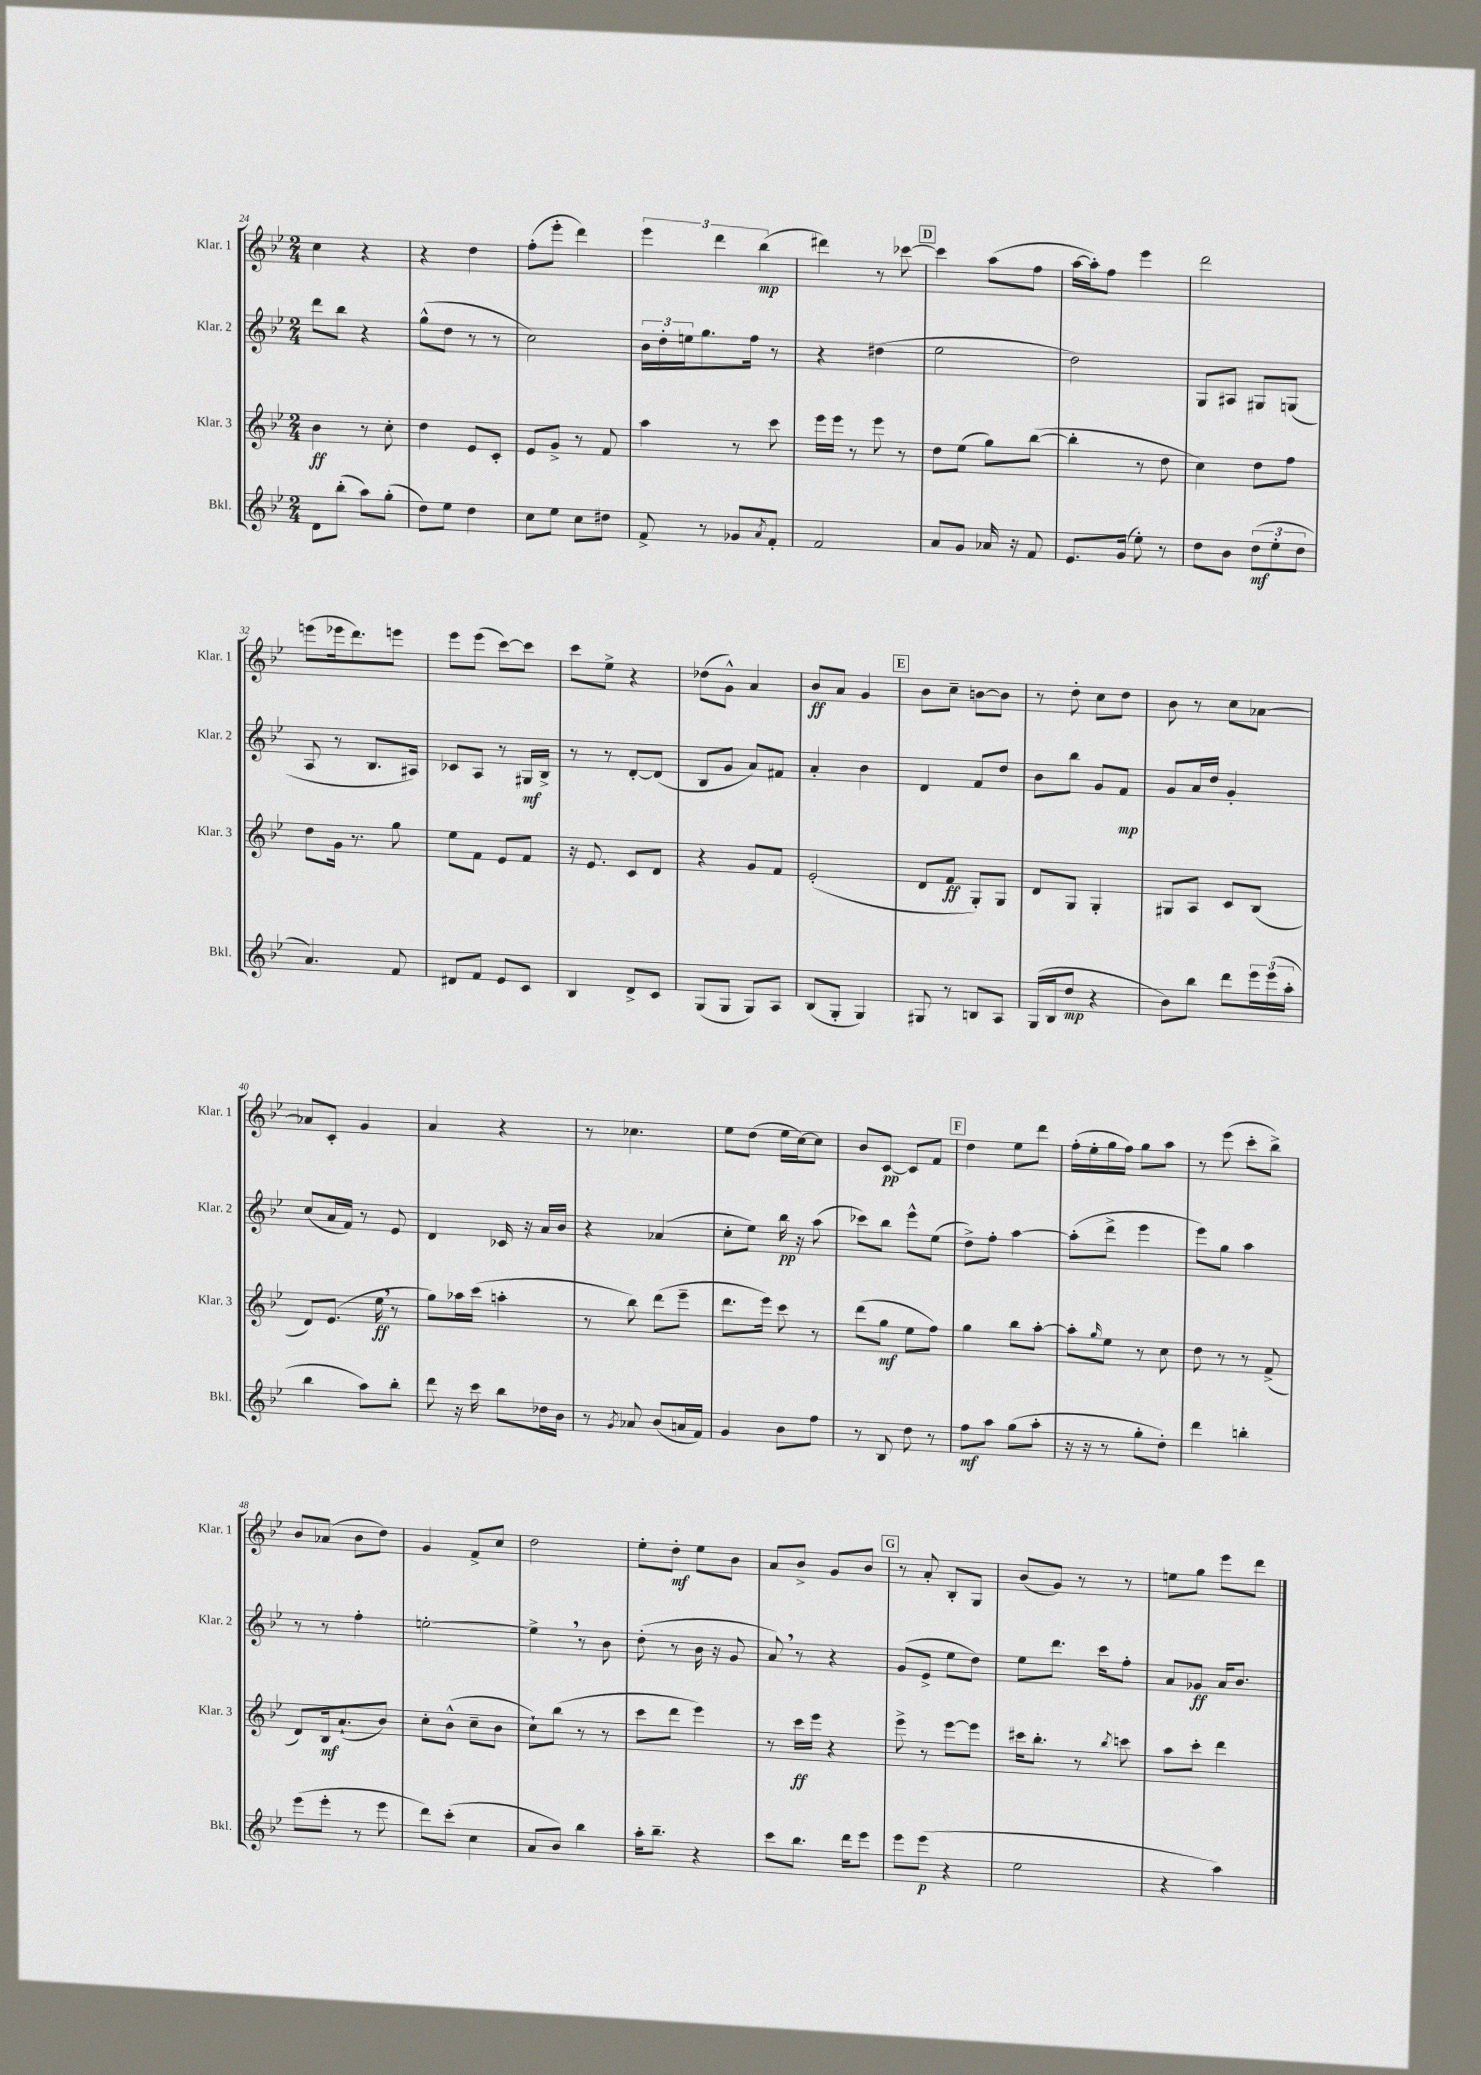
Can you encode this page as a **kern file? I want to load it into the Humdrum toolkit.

**kern	**kern	**kern	**kern
*staff4	*staff3	*staff2	*staff1
*clefG2	*clefG2	*clefG2	*clefG2
*k[b-e-]	*k[b-e-]	*k[b-e-]	*k[b-e-]
*M2/4	*M2/4	*M2/4	*M2/4
8d\L	4b-\	8ddd\L	4cc\
(8bb-'\J	.	8bb-\J	.
8aa\L)	8r	4r	4r
(8gg'\J	8cc'\	.	.
=	=	=	=
8dd\L)	4dd\	(8gg^^\L	4r
8ee-\J	.	8dd\J	.
4dd\	8e-/L	8r	4dd\
.	8c'/J	8r	.
=	=	=	=
8cc\L	8e-/L	2cc\)	(8ff'\L
8ee-\J	8g^/J	.	8eee-'\J
8cc\L	8r	.	4ddd\)
8dd#\J	8f/	.	.
=	=	=	=
8f^/	4aa\	24b-\LL	6eee-\
.	.	24dd'\	.
.	.	24ee\J	.
8r	.	8.gg\	.
.	.	.	6ddd\
8g-/L	8r	.	.
.	.	16ff\Jk	.
.	.	.	(6bb-\
8qa/	.	.	.
8f'/J	8ccc\	8r	.
=	=	=	=
2f/	16eee-\LL	4r	4ddd#\)
.	16eee-\JJ	.	.
.	8r	.	.
.	8eee-\	(4dd#\	8r
.	8r	.	[8ccc-\
=	=	=	=
8a/L	8dd\L	2ee-\	4ccc-\]
8g/J	(8ee-\J	.	.
16a-/	8gg\L)	.	(8aa\L
16r	.	.	.
8f/	([8bb-\J	.	8ff\J
=	=	=	=
8.e-/L	4bb-'\]	2dd\)	[16aa\LL
.	.	.	16aa'\]J)
.	.	.	8ff\J
(16g/Jk	.	.	.
8ee-'\)	8r	.	4eee-\
8r	8dd\	.	.
=	=	=	=
8dd\L	4cc\)	8G/L	2ddd\
8b-\J	.	8A#/J	.
(12dd\L	8dd\L	8G#/L	.
12ee-'\	.	.	.
.	8ff\J	(8G/J	.
12dd\J	.	.	.
=	=	=	=
4.a/)	8dd\L	8A/	(8eee\L
.	16g\Jk	8r	16eee-\k
.	8.r	.	8.ddd\)
.	.	8.B-/L	.
8f/	8gg\	.	8eee\J
.	.	16A#/Jk)	.
=	=	=	=
8d#/L	8ee-\L	8c-/L	8eee-\L
8f/J	8f\J	8A/J	(8eee-\J
8e-/L	8e-/L	8r	[8ccc\L)
8c/J	8f/J	16G#/LL	8ccc\]J
.	.	16B-^/JJ	.
=	=	=	=
4B-/	16r	8r	8ccc\L
.	8.e-/	.	.
.	.	8r	8ee-^\J
8d^/L	8c/L	[8d'/L	4r
8c/J	8d/J	(8d/]J	.
=	=	=	=
(8G/L	4r	8B-/L	(8dd-\L
8G/J	.	8g/J	8g^^\J)
8G/L)	8g/L	8a/L)	4a/
8A/J	8f/J	8f#/J	.
=	=	=	=
(8B-/L	(2e-'/	4a'/	8b-/L
8G'/J	.	.	8a/J
4G/)	.	4b-\	4g/
=	=	=	=
8G#/	8d/L	4d/	8b-\L
8r	8f/J	.	8cc~\J
8B/L	8G'/L)	8f/L	[8b\L
8A/J	8G/J	8dd/J	8b\]J
=	=	=	=
(16G/LL	8d/L	8b-\L	8r
16B-/J	.	.	.
8dd/J	8G/J	8bb-\J	8dd'\
4r	4G'/	8g/L	8cc\L
.	.	8f/J	8dd\J
=	=	=	=
8b-\L)	8G#/L	8g/L	8b-\
8bb-\J	8A/J	16a/L	8r
.	.	16dd/JJ	.
8ddd\L	8c/L	4g'/	8cc\L
24eee-\L	(8B-/J	.	[8a-\J
(24eee-\	.	.	.
24aa'\JJ	.	.	.
=	=	=	=
4bb-\	8d/L)	(8cc/L	8a-/]L
.	(8.e-/J	16a/L	8c'/J
.	.	16f/JJ)	.
8aa\L)	.	8r	4g/
.	16ee-\	.	.
8bb-'\J	8r	8e-/	.
=	=	=	=
8ddd\	8gg\L)	4d/	4a/
16r	16aa-\L	.	.
16ccc\	(16ccc\JJ	.	.
8bb-\L	4aa'\	16c-/	4r
.	.	16r	.
16dd-\L	.	16a/LL	.
16b-\JJ	.	16b-/JJ	.
=	=	=	=
8r	8r	4r	8r
8qg/	.	.	.
8a-/	8bb-\)	.	4.cc-\
(8b-/L	(8ddd\L	(4a-/	.
16a/L	8eee-~\J	.	.
16f/JJ)	.	.	.
=	=	=	=
4g/	8.ddd\L	8cc'\L	8ee-\L
.	.	8ee-\J)	(8dd\J
.	16eee-\Jk)	.	.
8b-\L	8ccc\	16bb-\	16ee-\LL
.	.	16r	[16cc\J)
8ff\J	8r	(8aa\	8cc\]J
=	=	=	=
8r	(8ddd\L	8ccc-\L)	8b-/L
8B-/	8gg\J	8bb-\J	[8c/J
8dd\	8ee-\L	8eee-^^\L	8c/]L
8r	8ff\J)	(8ee-\J	8f/J
=	=	=	=
8ff\L	4gg\	8dd^\L)	4dd\
8aa\J	.	8ff'\J	.
(8gg\L	8bb-\L	[4aa\	8ee-\L
8aa'\J	[8aa'\J	.	8ddd\J
=	=	=	=
16r	8aa'\]L	(8aa'\]L	(16ff'\LL
16r	.	.	16ee-'\
.	16qqgg/	.	.
8r	8ee-\J	8ddd^\J	16gg\
.	.	.	16ff\JJ)
8gg'\L	8r	4eee-\	8gg\L
8dd'\J)	8cc\	.	8aa\J
=	=	=	=
4ddd\	8dd\	8eee-\L)	8r
.	8r	8gg\J	(8eee-\
4bb'\	8r	4aa\	8ccc'\L
.	(8f^/	.	8bb-^\J)
=	=	=	=
(8eee-\L	8d/L)	8r	8b-/L
8eee-'\J	16B-/k	8r	(8a-/J
.	(8.a`/	.	.
8r	.	4ff'\	8b-\L
8eee-\	8b-/J)	.	8dd\J)
=	=	=	=
8ddd\L)	8cc'\L	[2ee'\	4g/
(8ccc'\J	(8b-^^\J	.	.
4cc\	8cc~\L	.	8f^/L
.	8b-\J	.	8cc/J
=	=	=	=
8a/L	8cc`\L)	4ee^\]	2dd\
8b-/J)	(8bb-\J	.	.
4bb-\	8r	8r	.
.	8r	8b-\	.
=	=	=	=
16aa'\LK	8ccc\L	(8dd'\	8ee-'\L
8.bb-~\J	.	.	.
.	8ddd\J	8r	8dd'\J
4r	4eee-\)	16b-\	8ee-\L
.	.	16r	.
.	.	8g/	8b-\J
=	=	=	=
8ccc\L	8r	8a/)	8a/L
8.bb-\J	16ccc\LL	8r	8b-^/J
.	16eee-\JJ	.	.
.	4r	4r	8g/L
16ddd\LK	.	.	.
8eee-\J	.	.	8b-/J
=	=	=	=
8eee-\L	8eee-^\	(8g/L	8r
(8eee-\J	8r	8e-^/J	8a'/
4r	[8eee-\L	8ee-\L	8B-'/L
.	8eee-\]J	8dd\J)	8G/J
=	=	=	=
2ee-\	16ccc#\LK	8ee-\L	(8b-/L
.	8.bb-'\J	.	.
.	.	8.ddd\J	8g/J)
.	8r	.	8r
.	.	16ccc\LK	.
.	8qbb-/	.	.
.	8ccc\	8ff'\J	8r
=	=	=	=
4r	8aa\L	8a/L	8ee\L
.	8ccc'\J	8g-/J	8gg\J
4aa\)	4ddd\	16a/LK	8eee-\L
.	.	8.b-/J	.
.	.	.	8ddd\J
==	==	==	==
*-	*-	*-	*-
